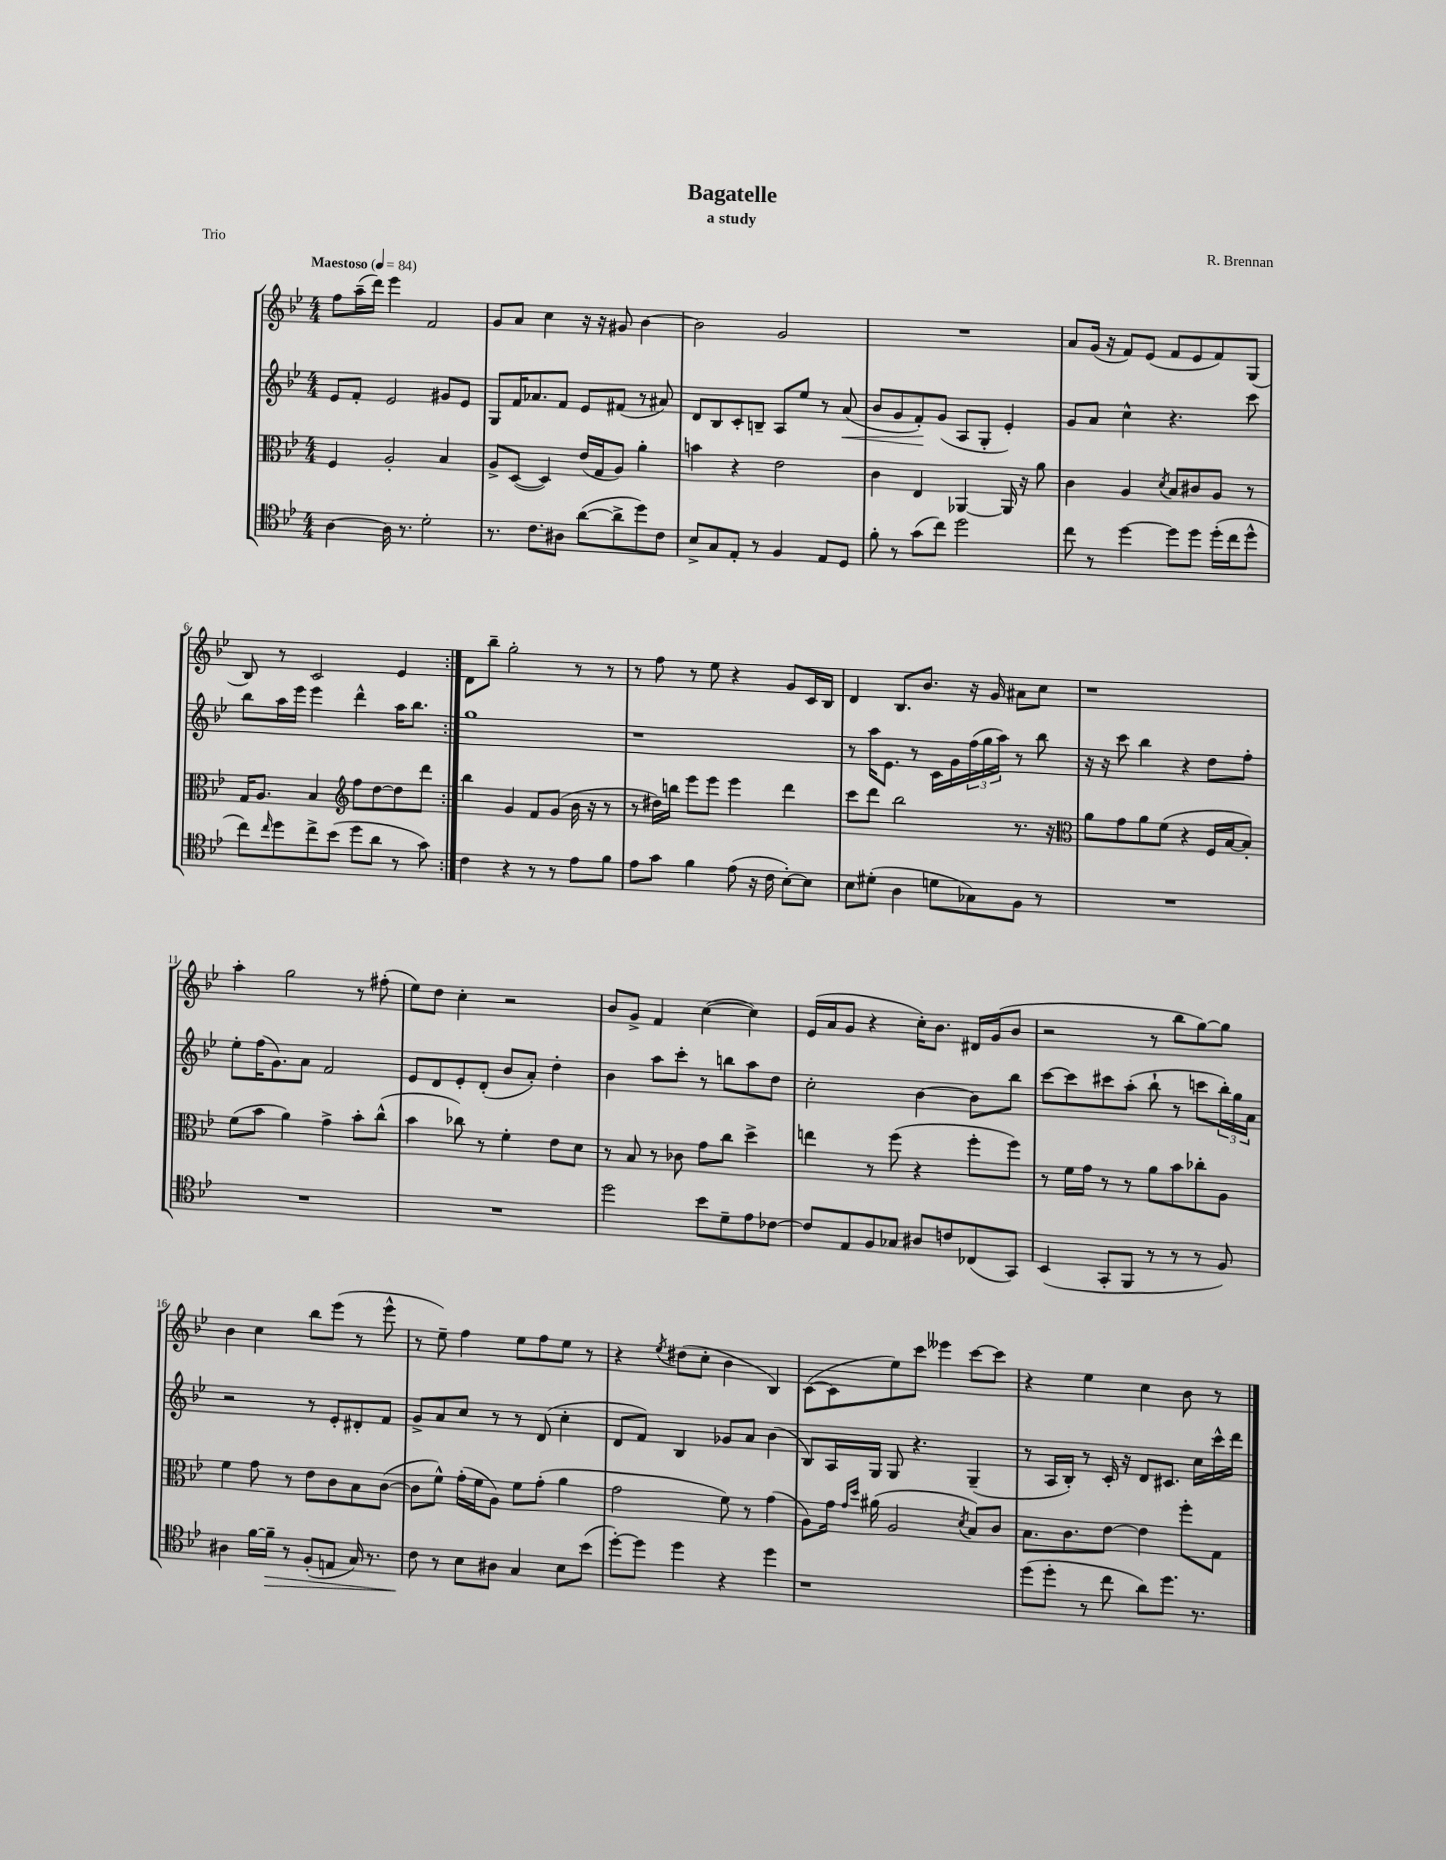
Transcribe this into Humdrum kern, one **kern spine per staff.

**kern	**kern	**kern	**kern
*staff4	*staff3	*staff2	*staff1
*clefC4	*clefC3	*clefG2	*clefG2
*k[b-e-]	*k[b-e-]	*k[b-e-]	*k[b-e-]
*M4/4	*M4/4	*M4/4	*M4/4
*MM84	*MM84	*MM84	*MM84
[4A\	4F/	8e-/L	8ff\L
.	.	8f'/J	(16aa~\L
.	.	.	16ddd\JJ)
16A\]	2A'/	2e-/	4eee-\
8.r	.	.	.
2d'\	.	.	2f/
.	4B-/	8g#/L	.
.	.	8e-/J	.
=	=	=	=
8.r	8A^/L	8G/L	8g/L
.	([8D/J	16f/K	8a/J
8.c\L	.	8.a-/	.
.	4D/])	.	4cc\
8A#\J	.	8f/J	.
([8a\L	(16e-/LL	8e-/L	16r
.	16G/J	.	16r
8a^\]	8A/J)	(8f#/J	8g#/
8dd\)	4a'\	8r	[4b-\
8c\J	.	8a#/)	.
=	=	=	=
8B-^/L	4b\	8d/L	2b-\]
8G/	.	8B-/	.
8E-'/J	4r	8c'/	.
8r	.	8B~/J	.
4F/	2e-\	8A/L	2g/
.	.	8ee-/J	.
8E-/L	.	8r	.
8D/J	.	(8a/	.
=	=	=	=
8f'\	4c\	8b-/L	1r
8r	.	8g/	.
(8g\L	4E-/	8f'/)	.
8cc\J)	.	(8g/J	.
2dd\	[4AA-/	8A/L	.
.	.	8G'/J	.
.	16AA-/]	4e-'/)	.
.	16r	.	.
.	8a\	.	.
=	=	=	=
8cc\	4c\	8g/L	8a/L
8r	.	8a/J	(16g/Jk
.	.	.	16r
[4dd\	4A/	4cc^^\	8f/L)
.	.	.	(8e-/J
.	8qd/	.	.
8dd\]L	8B-/L	4.r	8f/L
8dd\J	8c#/	.	8e-/
(16dd'\LL	8A/J	.	8f/)
16cc\J	.	.	.
8dd^^\J	8r	8ccc\	(8G/J
=	=	=	=
8cc\L)	16G/LK	8bb-\L	8B-/)
.	8.A/J	.	.
16qqcc/	.	.	.
8dd\	.	16aa\L	8r
.	.	16eee-\JJ	.
8cc^\	4B-/	4eee-\	2c/
(8b-\J	.	.	.
*	*clefG2	*	*
8dd\L	8ff\L	4ddd^^\	.
8a\J	[8dd\	.	.
8r	8dd\]	16aa\LK	4e-/
.	.	8.bb-\J	.
8g\)	8ddd\J	.	.
=:|!	=:|!	=:|!	=:|!
4c\	4bb-\	1gg	8d\L
.	.	.	8bb-~\J
4r	4g/	.	2gg'\
8r	8f/L	.	.
8r	(8g/J	.	.
8e-\L	16b-\	.	8r
.	16r	.	.
8f\J	8r	.	8r
=	=	=	=
8e-\L	8r	1r	8r
8g\J	16dd#\LL)	.	8ff\
.	16bb\JJ	.	.
4f\	8eee-\L	.	8r
.	8eee-\J	.	8ee-\
(8e-\	4eee-\	.	4r
16r	.	.	.
16c\	.	.	.
[8B-'\L)	4ddd\	.	8g/L
8B-\]J	.	.	16c/L
.	.	.	16B-/JJ
=	=	=	=
8B-\L	8ccc\L	8r	4d/
(8d#'\J	8ddd\J	16aa\LK	.
.	.	8.e-\J	.
4A\	2bb-\	.	8.B-/L
.	.	8r	.
.	.	.	8.b-/J
8d\L	.	16c\LL	.
.	.	16g\	.
8G-\)	.	(24ff\	16r
.	.	24gg\	.
.	.	.	16g/
.	.	24aa\JJ)	.
8F\J	8.r	8r	8a#\L
8r	.	8bb-\	8cc\J
.	16r	.	.
=	=	=	=
*	*clefC3	*	*
1r	8a\L	16r	1r
.	.	16r	.
.	8g\	8ccc\	.
.	8a\	4bb-\	.
.	(8f\J	.	.
.	4r	4r	.
.	16F/LL	8dd\L	.
.	[16B-/J	.	.
.	8B-'/]J)	8ff'\J	.
=	=	=	=
1r	(8f\L	8ee-'\L	4aa'\
.	8b-\J	(16ff\K	.
.	.	8.g\)	.
.	4a\)	.	2gg\
.	.	8a\J	.
.	4g^\	2f/	.
.	8b-'\L	.	8r
.	(8cc^^\J	.	(8ff#'\
=	=	=	=
1r	4b-\	8e-/L	8ee-\L)
.	.	8d/	8dd\J
.	8cc-\)	8e-'/	4cc'\
.	8r	(8d'/J	.
.	4f'\	8b-/L	2r
.	.	8a'/J)	.
.	8e-\L	4dd'\	.
.	8d\J	.	.
=	=	=	=
2dd\	8r	4b-\	8b-/L
.	8B-/	.	8g^/J
.	8r	8aa\L	4f/
.	8c-\	8ccc'\J	.
8b-\L	8g\L	8r	([4cc\
8d~\	8cc\J	8bb\L	.
8e-\	4dd^\	8aa\	4cc\])
[8c-\J	.	8dd\J	.
=	=	=	=
8c-/]L	4ee\	2cc'\	(16e-/LL
.	.	.	16a/J
8E-/	.	.	8g/J
8F/	8r	.	4r
8G-/J	(8ff\	.	.
8A#/L	4r	[4b-\	16cc'\LK)
.	.	.	8.b-\J
8c/	.	.	.
(8C-/	8ff'\L	8b-\]L	16d#/LL
.	.	.	(16g/J
8GG/J)	8ff\J)	8bb-\J	8b-/J
=	=	=	=
(4BB-/	8r	[8ccc\L	2r
.	16f\LL	8ccc\]	.
.	16g\JJ	.	.
8GG'/L	8r	8ccc#\	.
8FF/J	8r	(8aa'\J	.
8r	8a\L	8bb-`\	8r
8r	8b-\	8r	8bb-\L
8r	8cc-'\	8ccc\L	[8gg\)
8F/)	8A\J	24bb-'\L)	8gg\]J
.	.	24gg\	.
.	.	24a\JJ	.
=	=	=	=
4A#\	4f\	2r	4b-\
[16f\LL	8g\	.	4cc\
16f~\]JJ	.	.	.
8r	8r	.	.
(8F'/L	8e-\L	8r	8bb-\L
8E/J	8c\	8e-'/L	(8eee-\J
16G/)	8B-\	8d#'/	8r
8.r	.	.	.
.	([8c\J	8f/J	8eee-^^\
=	=	=	=
8c\	8c\]L	8g^/L	8r
8r	8f^^\J)	8a/	8ee-~\)
8B-\L	(16g'\LL	8cc/J	4ff\
.	16f\J	.	.
8A#\J	8A\J)	8r	.
4G/	8f\L	8r	8ee-\L
.	(8g'\J	(8d/	8ff\
8B-\L	4a\	4cc'\	8ee-\J
(8b-\J	.	.	8r
=	=	=	=
[8dd'\L)	2g\	8d/L	4r
8dd\]J	.	8f/J)	.
.	.	.	8qee-/
4dd\	.	4B-/	(8dd#\L
.	.	.	8cc'\J
4r	8f\)	8g-/L	4b-\
.	8r	8a/J	.
4dd\	(4g\	(4b-\	4B-/)
=	=	=	=
1r	8A\L)	8B-/L)	([8c\L
.	16g\Jk	16A/L	8c\]
.	16qqg/LL	.	.
.	16qqdd/JJ	.	.
.	(16a#\	16G/JJ	.
.	2A/	8G/	8ee-\)
.	.	4.r	8ccc\J
.	.	.	4eee--\
.	8qd/	.	.
.	8B-/L)	(4G~/	[8ccc\L
.	8c/J	.	8ccc\]J
=	=	=	=
(8dd\L	8.B-\L	8r	4r
8dd'\J	.	16A/LL	.
.	8.c\	16B-'/JJ)	.
8r	.	8r	4ee-\
8cc\	[8e-\J	16c'/	.
.	.	16r	.
8a\L)	4e-\]	8d/L	4cc\
8.dd\J	.	8.c#/J	.
.	8ff'\L	.	8b-\
8.r	.	16cc\LL	.
.	8G\J	16ccc^^\	8r
.	.	16ddd\JJ	.
==	==	==	==
*-	*-	*-	*-
